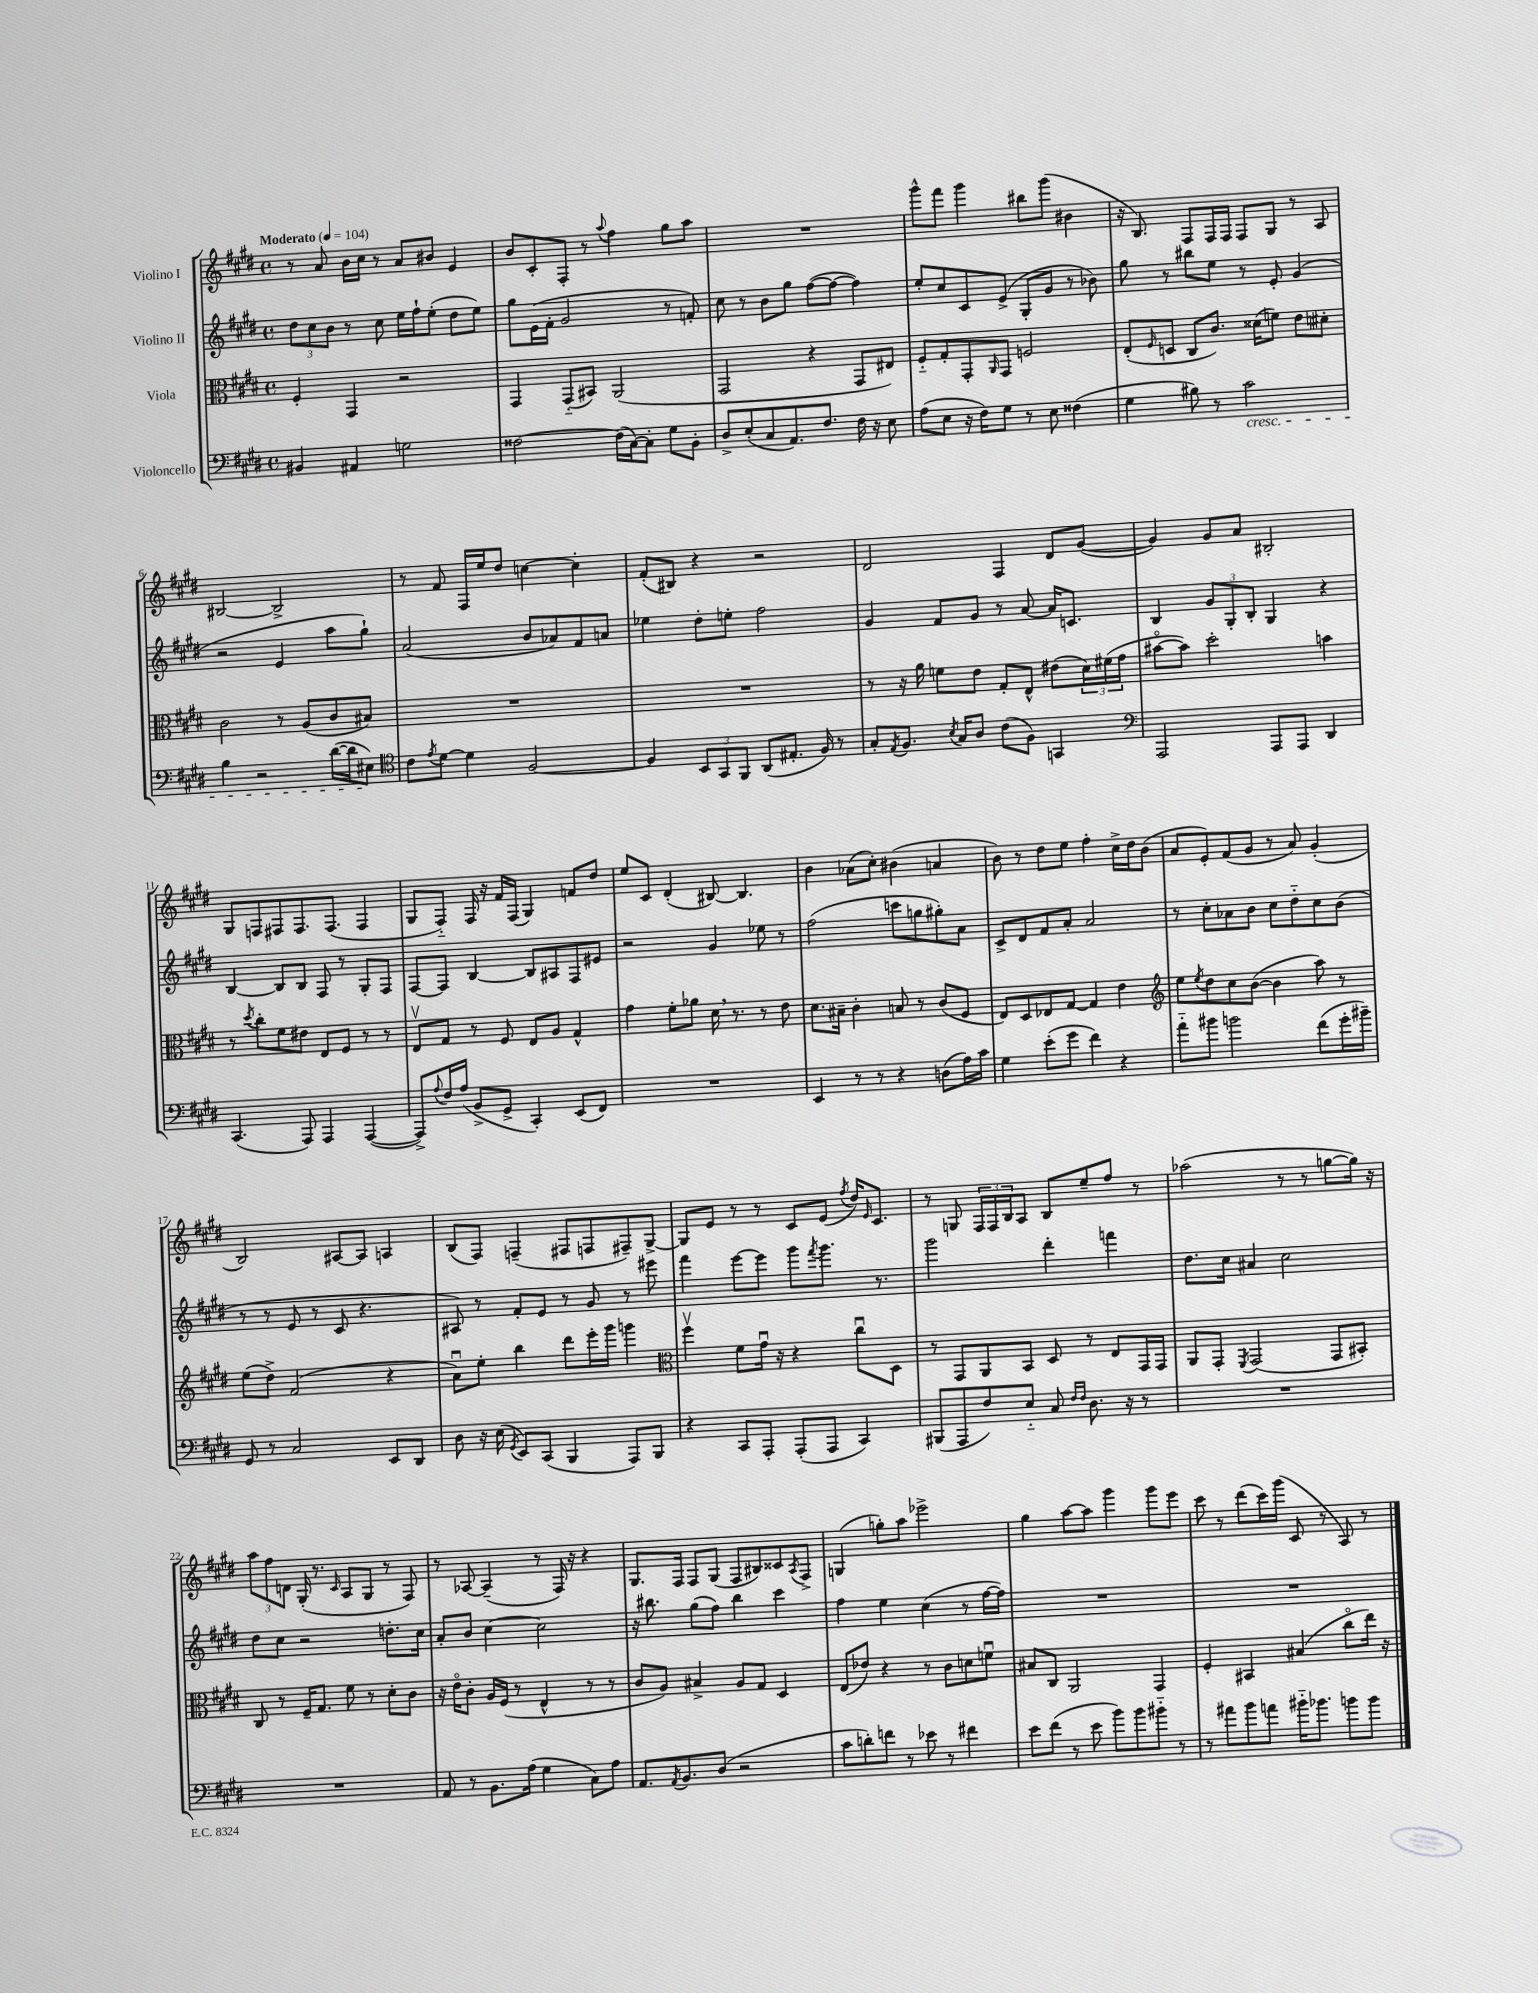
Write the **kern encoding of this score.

**kern	**kern	**kern	**kern
*staff4	*staff3	*staff2	*staff1
*clefF4	*clefC3	*clefG2	*clefG2
*k[f#c#g#d#]	*k[f#c#g#d#]	*k[f#c#g#d#]	*k[f#c#g#d#]
*M4/4	*M4/4	*M4/4	*M4/4
*met(c)	*met(c)	*met(c)	*met(c)
*MM104	*MM104	*MM104	*MM104
4BB#	4F#'	12dd#	8r
.	.	12cc#	.
.	.	.	8a
.	.	12b	.
4AA#	4GG#	8r	16b
.	.	.	16cc#
.	.	8cc#	8r
2G	2r	16ee	8a
.	.	16ff#`	.
.	.	(8ee'	8b#
.	.	8dd#	4e
.	.	8ee)	.
=	=	=	=
[2F##	4GG#	8gg#	8b
.	.	(16e	8c#'
.	.	16f#'	.
.	(8GG#'~	2g#	8F#'
.	8BB#)	.	8r
.	.	.	8qqaa
(16F##]	(2AA	.	4ff#
[16C#)	.	.	.
8C#']	.	.	.
8G#	.	8r	8gg#
8BB'	.	8f')	8aa
=	=	=	=
8D#^	2GG#	8cc#	1r
(8E'	.	8r	.
8C#	.	8b	.
8.AA)	.	8gg#	.
.	4r	([8ff#	.
8.F#	.	.	.
.	.	8ff#_	.
16F#	8GG#	4ff#])	.
16r	.	.	.
8E	8E#)	.	.
=	=	=	=
(8A	8F#'~	8ee'	8ggg#^^
8E	8G#'	8cc#	8fff#
16r	8GG#'	8c#	4ggg#
16F#)	.	.	.
.	16qqAA	.	.
8G#	8GG#	(8e^	.
8r	2F	8G#'	8bb#
8E	.	8g#	(8ggg#
(4F##	.	8r	4b#
.	.	8b-)	.
=	=	=	=
4G#	(8E'	8gg#	16r
.	.	.	8.B)
.	16qqF#	.	.
.	8D	8r	.
8B#)	8C#	8bb#	8F#
8r	8.c#)	8ee	16F#
.	.	.	16F#
2c#	.	8r	8F#
.	(16d##	.	.
.	8f)	8e'	8G#
.	8e	(4g#	8r
.	8d#'	.	8A
=	=	=	=
4B	2c#	2r	[2B#
2r	.	.	.
.	8r	4e	2B#^]
.	(8A	.	.
([16d#	8c#	8aa	.
16d#]	.	.	.
8E#)	8B#)	8gg#`)	.
=	=	=	=
*clefC4	*	*	*
8c#	1r	(2a	8r
8qe	.	.	.
[8d#	.	.	8f#
4d#]	.	.	16F#
.	.	.	16ee
.	.	.	8dd#
[2F#	.	8b	[4cc
.	.	8a-)	.
.	.	8f#	4cc']
.	.	8a	.
=	=	=	=
4F#]	1r	4ee-	(8f#'
.	.	.	8B#)
12BB	.	8dd#'	4r
12GG#	.	.	.
.	.	8ee'	.
12FF#	.	.	.
(8AA	.	2ff#	2r
8.E#'	.	.	.
16F#)	.	.	.
8r	.	.	.
=	=	=	=
8G#'	8r	4g#	2d#
8qE	.	.	.
8.F#	16r	.	.
.	16a	.	.
.	8f	8f#	.
8qB	.	.	.
16G#	.	.	.
8A	8e	8g#	.
(8c#	8G#'	8r	4F#
8F#)	8E^^	[8a	.
4GG	(8e#	16a]	8d#
.	.	8.c	.
.	24d#)	.	([8g#
.	(24f#	.	.
.	24g#	.	.
=	=	=	=
*clefF4	*	*	*
2AAA	[8b#o	4B	4g#])
.	8b#])	.	.
.	2dd#'	12g#	8g#
.	.	12G#'	.
.	.	.	8a
.	.	12B'	.
8AAA	.	4G#	2B#'
8AAA	.	.	.
4DD#	4b	4r	.
=	=	=	=
(4.CC#	8r	[4B	8G#
.	8qdd#	.	.
.	8cc#'	.	8F
.	8f#	8B]	8F#
8AAA)	8e#	8B	8.F#
4AAA	8E	8F#	.
.	.	.	(8.F#
.	8F#	8r	.
([4AAA	8r	8G#'	4F#
.	8r	8F#	.
=	=	=	=
8AAA^])	8Ev	[8F#	8G#
8qqA	.	.	.
16F#	8G#	8F#]	8F#'~)
(16A	.	.	.
8BB^	8r	[4B	16F#
.	.	.	16r
8GG#^	8F#	.	16f#
.	.	.	(16F#
4CC#')	8E	8B]	4G#)
.	8A	8A#	.
(8EE	4G#^^	8F#	8f
8FF#)	.	8e#	8dd#
=	=	=	=
1r	4g#	2r	8ee
.	.	.	8c#
.	8f#'	.	(4d#'
.	8a-	.	.
.	16d#	4g#	[8B#)
.	8.r	.	.
.	.	.	4.B#]
.	8r	8ee-	.
.	8e	8r	.
=	=	=	=
4EE	8.d#	(2ff#	4b
.	16B#~	.	.
8r	4c#'	.	(8a-
8r	.	.	8cc#')
4r	8B	8ccc	(4b#
.	8r	8gg	.
(8D	(8c#	8gg#')	4a
16A)	8F#	8a	.
16c#	.	.	.
=	=	=	=
4G#	8E)	8c#^	8b)
.	8D#	8d#	8r
(8e'	8E-	8f#	8dd#
8g#	[8G#	8a'	8ee
4f#)	4G#]	2a	4ff#'
4r	4e	.	16cc#^
.	.	.	16dd#
.	.	.	(8b
=	=	=	=
*	*clefG2	*	*
8a'~	8ee	8r	8a
.	8qee	.	.
8b#	8dd#	8cc#'	8e')
2b	8cc#	8a-	(8f#
.	([8b	8b	8g#
.	4b]	8cc#	8r
.	.	8dd#'~	8a)
(8f#	8aa)	8cc#	(4g#'
16g#'	8r	(8b	.
16b#~)	.	.	.
=	=	=	=
8GG#	(8ee	8r	2B)
8r	8dd#^)	8r	.
2C#	(2f#	8e	.
.	.	8r	.
.	.	8c#	[8A#
.	.	4.r	8A#]
8EE	4r	.	4A
8DD#	.	.	.
=	=	=	=
8D#	8au)	8A#)	(8B
16r	8ee'	8r	8F#)
(16E	.	.	.
8qGG#	.	.	.
8EE)	4bb	8f#'	(4F~
(8CC#	.	8e	.
4BBB	8ddd#	8r	8F#
.	16eee'	8g#	8F
.	16ggg#	.	.
8AAA)	4ggg	8r	8F#~)
8BBB	.	8eee#	[8G#^
=	=	=	=
*	*clefC3	*	*
4r	4ff#v	4fff#	8G#]
.	.	.	8e
8CC#	8f#	[8eee	8r
8AAA'	16g#u	8eee]	8r
.	16r	.	.
(8AAA'	4r	8ggg#	8c#
.	.	8qfff#	.
8AAA	.	8.ggg#	(8e
.	.	.	8qff#
4CC#)	8cc#u	.	16dd#)
.	.	.	16qqe
.	.	8.r	8.c#
.	8D#	.	.
=	=	=	=
(8BBB#	8r	2ggg#	8r
8AAA	8GG#	.	8G
8F#)	8AA	.	24F#
.	.	.	24F#
.	.	.	24B
8E'~	8BB	.	8A
8C#	8D#	4ddd#'	8B
16qqF#	.	.	.
16qqF#	.	.	.
8.D#	8r	.	8ee~
.	8E	4fff	8ff#
16r	.	.	.
8r	16GG#	.	8r
.	16GG#	.	.
=	=	=	=
1r	8AA	8.dd#	(2aa-
.	8GG#'	.	.
.	.	16cc#	.
.	8qFF#	.	.
.	(2GG#	4a#	.
.	.	2cc#	8r
.	.	.	8r
.	8GG#	.	[8gg
.	8BB#')	.	16gg])
.	.	.	16r
=	=	=	=
1r	8C#	8dd#	12aa
.	.	.	12ff#
.	8r	8cc#	.
.	.	.	12d
.	16F#~	2r	(16G#'
.	8.G#	.	8.r
.	.	.	16qqc#
.	8f#	.	8A
.	8r	.	8G#
.	8d#'	8.dd'	8r
.	8c#	.	8F#)
.	.	16cc#	.
=	=	=	=
8AA	16r	8a'	8r
.	16eo	.	.
8r	8c#'	8b	[8A-
8.BB	16A	[4cc#	(4A-~]
.	(16F#	.	.
.	8r	.	.
(16A	.	.	.
4G#	4E^^	2cc#]	8r
.	.	.	16F#)
.	.	.	16r
8C#)	8r	.	4r
8A	8r	.	.
=	=	=	=
8.AA	8c#	16r	8.G#
.	.	8.bb#	.
.	8A)	.	.
8qAA	.	.	.
8.BB	.	.	16F#
.	4B#^	(8gg#	8F#
(8D#	.	8ff#)	(8G#
2r	8A	4bb#	8F#
.	8G#	.	8B#)
.	4D#	4ccc#	8c##
.	.	.	8qA
.	.	.	8F#^
=	=	=	=
8c#	(8E	4ff#	(4G
8d')	8e-)	.	.
8f	4r	4ee	8gg')
8r	.	.	8aa
8e-	8r	(4cc#	2eee-^
8r	8c#	.	.
4f#	8d	8r	.
.	8fu	[16ff#	.
.	.	16ff#])	.
=	=	=	=
8e	8B#	1r	4gg#
(8f#	8C#	.	.
8r	2AA	.	[8aa
8e	.	.	8aa]
8b)	.	.	4ggg#
8b	.	.	.
8b#'~	4GG#	.	8ggg#
8r	.	.	8eee
=	=	=	=
8r	4F#'	1r	8ccc#
8a#	.	.	8r
8b	4BB#	.	(8ddd#
8a	.	.	16ccc#)
.	.	.	(16ggg#
16b#'~	(4B#	.	8c#
8.b-	.	.	.
.	.	.	8r
8b	8cc#o	.	8A)
8b	16ee)	.	8r
.	16r	.	.
==	==	==	==
*-	*-	*-	*-
